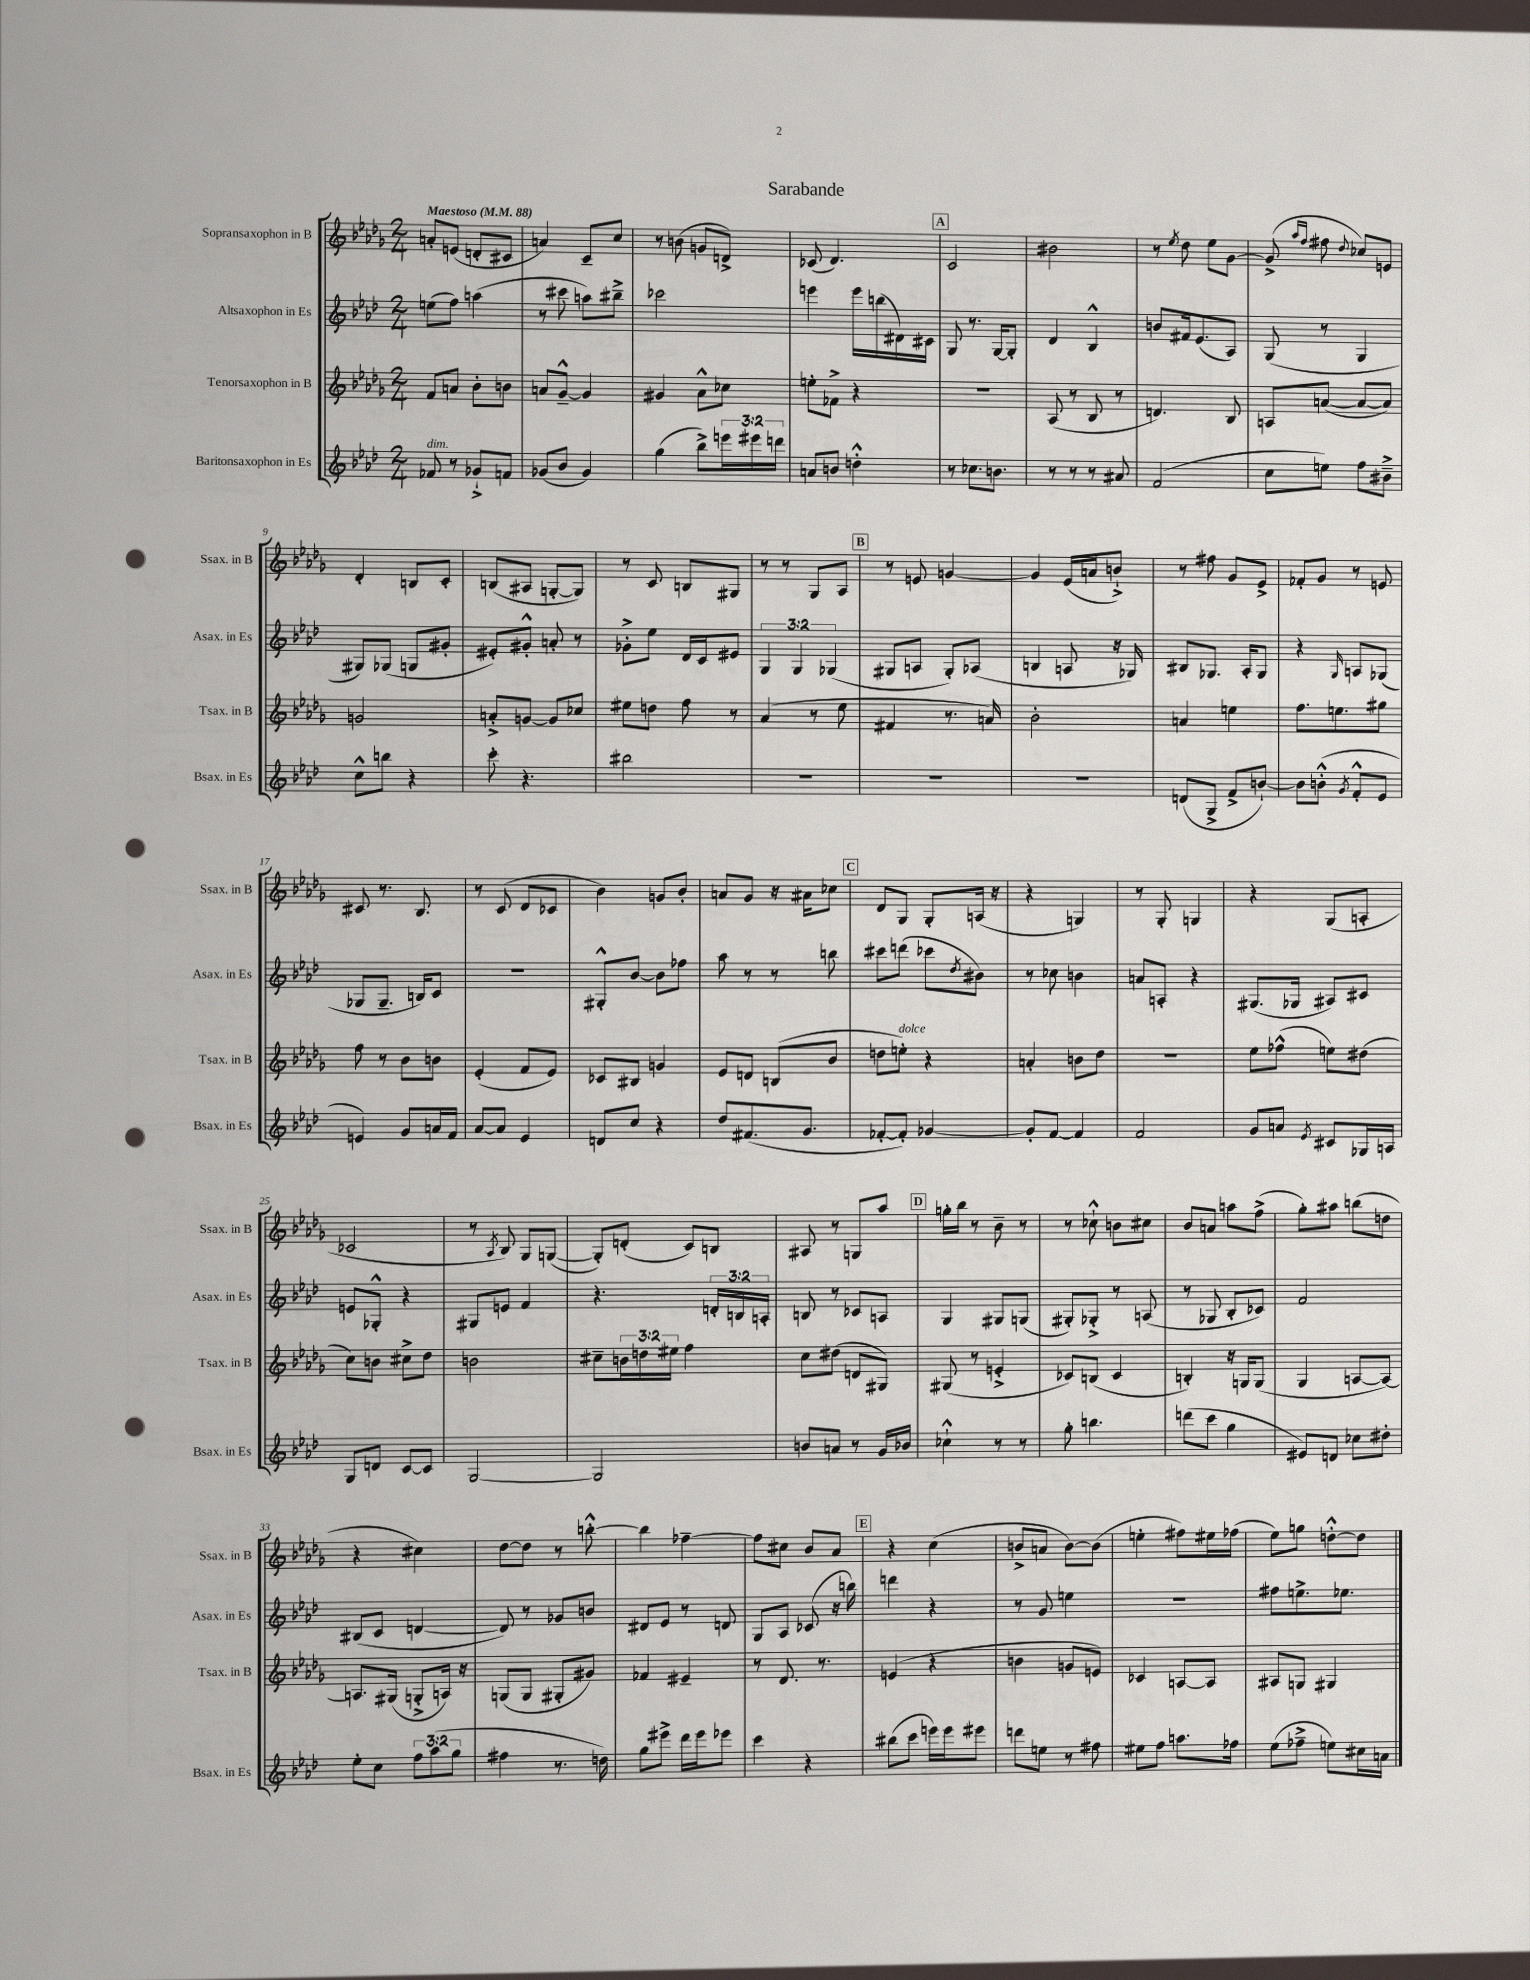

**kern	**kern	**kern	**kern
*part4	*part3	*part2	*part1
*staff4	*staff3	*staff2	*staff1
*I"Baritonsaxophon in Es	*I"Tenorsaxophon in B	*I"Altsaxophon in Es	*I"Sopransaxophon in B
*I'Bsax. in Es	*I'Tsax. in B	*I'Asax. in Es	*I'Ssax. in B
*clefG2	*clefG2	*clefG2	*clefG2
*k[b-e-a-d-]	*k[b-e-a-d-g-]	*k[b-e-a-d-]	*k[b-e-a-d-g-]
*M2/4	*M2/4	*M2/4	*M2/4
*MM88	*MM88	*MM88	*MM88
=1	=1	=1	=1
!	!	!	!LO:TX:a:B:t=Maestoso
!LO:TX:a:i:t=dim.	!	!	!
8f-X/	8f/L	(8een\L	8an'/L
8r	8an/J	8ff\J)	(8en/J
8g-X`^/L	8b-'\L	(4aan\	8dn'/L
8fn/J	8bn\J	.	8c#X/J
=2	=2	=2	=2
(8g-X/L	8an/L	8r	4an/)
8b-/J	[8g-~^^/J	8ccc#X\	.
4g-/)	4g-/]	8aan\L)	8c~/L
.	.	8bb#X~^\J	8cc/J
=3	=3	=3	=3
(4gg\	4g#X/	2ccc-X\	8r
.	.	.	(8bn\
8bb-^\L)	8a-^^\L	.	8gn/L
24eeen\L	8cc-X\J	.	8dn^/J)
24eee#X\	.	.	.
24dddn\JJ	.	.	.
=4	=4	=4	=4
8an/L	8een'\L	4eeen\	(8c-X/
8bn/J	8f-X^\J	.	4.d-/)
4ddn'^^\	4r	16eee\LL	.
.	.	(16bbn\	.
.	.	16d#X\)	.
.	.	16c#X\JJ	.
!!LO:REH:place=s1:t=A
=5	=5	=5	=5
8r	2r	8G/	2c/
8.cc-X\L	.	8.r	.
8.bn\J	.	[16G/KL	.
.	.	8G'/J]	.
=6	=6	=6	=6
8r	(8A-/	4d-/	2b#X\
8r	8r	.	.
8r	8B-/	4B-^^/	.
8a#X/	8r	.	.
=7	=7	=7	=7
(2f/	4.dn/)	8bn/L	8r
.	.	.	8qee-/
.	.	16f#X/k	8dd-\
.	.	(8.e-/	.
.	.	.	8ee-\L
.	8B-/	8A-/J)	[8g-\J
=8	=8	=8	=8
8cc\L	8An/L	(8G/	(8g-^/]
.	.	.	16qqaa-/LL
.	.	.	16qqff/JJ
8een\J)	([8an/J	8r	8ff#X\
.	.	.	8qqdd-/
8ff\L	8a/L_	4G/	8cc-X/L)
8b#X~^\J	8a/J])	.	8en/J
!!LO:LB:g=z
=9	=9	=9	=9
8cc^^\L	2gn/	8G#X/L)	4d-'/
8bbn\J	.	(8G-X/J	.
4r	.	8Gn/L	8Bn/L
.	.	8g#X'/J	8c'/J
=10	=10	=10	=10
8ccc'\	8an'^/L	8e#X'/L)	(8Bn/L
4.r	[8gn/J	8g#X'^^/J	8A#X/J
.	8g/L]	8an'/	[8Gn'/L
.	8cc-X/J	8r	8G/J])
=11	=11	=11	=11
2bb#X\	8ee#X\L	8g-X'^\L	8r
.	8ddn\J	8ee-\J	8c/
.	8ff\	16d-/LL	8Bn/L
.	.	16c/J	.
.	8r	8e#X/J	8G#X/J
=12	=12	=12	=12
2r	(4a-/	6G/	8r
.	.	.	8r
.	.	6G/	.
.	8r	.	8G-/L
.	.	(6G-X/	.
.	8ee-\	.	8A-/J
!!LO:REH:place=s1:t=B
=13	=13	=13	=13
2r	4f#X/	8G#X/L	8r
.	.	8An/J	8en/
.	8.r	8G#'/L)	[4gn/
.	.	(8A-X/J	.
.	16an/)	.	.
=14	=14	=14	=14
2r	2b-'\	4Bn/	4g/]
.	.	8An/	(16e-/LL
.	.	.	16an/J
.	.	16r	8bn`^/J)
.	.	16G-X/)	.
=15	=15	=15	=15
(8dn/L	4an/	8B#X/L	8r
8G^/J	.	8.G-X/J	8ff#X\
8f^/L	4een\	.	8g-/L
.	.	16A-'/KL	.
[8bn`/J)	.	8G-/J	8e-^/J
=16	=16	=16	=16
8b\L]	8.ff\L	4r	8f-X'/L
(8bn'^^\J	.	.	8g-/J
.	8.een\	.	.
8qg/	.	16qqG/	.
8f'^^/L	.	8An/L	8r
8e-/J	8gg#X\J	(8G-X/J	8en/
!!LO:LB:g=z
=17	=17	=17	=17
4en/)	8ff\	8G-X/L	8c#X/
.	8r	8.G-~/J	8.r
8g/L	8b-\L	.	.
.	.	16Bn/KL)	8.B-/
16an/L	8bn\J	8c/J	.
16f/JJ	.	.	.
=18	=18	=18	=18
[8a-/L	(4e-'/	2r	8r
8a-/J]	.	.	(8c/
4e-/	8f/L	.	8d-/L
.	8e-/J)	.	8c-X/J
=19	=19	=19	=19
8dn/L	8c-X/L	8G#X'^^/L	4b-\)
8cc/J	8B#X/J	[8b-/J	.
4r	4gn/	8b-\L]	8gn/L
.	.	8ff-X\J	8b-'/J
=20	=20	=20	=20
8dd-/L	8e-/L	8aa-\	8an/L
(8.f#X/	8dn/J	8r	8g-/J
.	(8Bn/L	8r	16r
8.g/J	.	.	16a#X\KL
.	8b-/J	8bbn\	8cc-X\J
!!LO:REH:place=s1:t=C
=21	=21	=21	=21
[8f-X'/L	8ddn\L	8ccc#X\L	8d-/L
!	!LO:TX:a:i:t=dolce	!	!
8f-'/J])	8een'\J)	(8dddn\J	8G-/J
[4g-X/	4r	8ccc-X\L	8G-'/L
.	.	8qdd-/	.
.	.	8b#X\J)	(16An/Jk
.	.	.	16r
=22	=22	=22	=22
8g-'/L]	4an'/	8r	4r
[8f/J	.	8cc-X\	.
4f/]	8bn\L	4bn\	4Gn/)
.	8dd-\J	.	.
=23	=23	=23	=23
2f/	2r	8an/L	8r
.	.	8An'/J	8G-'/
.	.	4r	4Gn/
=24	=24	=24	=24
8g/L	8ee-\L	(8.G#X/L	4r
8an/J	(8ff-X^^\J	.	.
.	.	16G-X/Jk	.
8qe-/	.	.	.
8c#X/L	8een\L)	8A#X/L)	(8G-/L
16G-X/L	(8dd#X\J	8c#X/J	8An'/J
16An/JJ	.	.	.
!!LO:LB:g=z
=25	=25	=25	=25
8G/L	8cc\L)	8en/L	2c-X/
8dn/J	8bn\J	8G-X'^^/J	.
[8c/L	8cc#X^\L	4r	.
8c/J]	8dd-\J	.	.
=26	=26	=26	=26
[2G/	2bn\	8G#X/L	8r
.	.	.	8qA-/
.	.	8en/J	8B-/)
.	.	4f/	8G-/L
.	.	.	([8Gn/J
=27	=27	=27	=27
2G/]	8cc#X~\L	4.r	8G'/L])
.	24bn\L	.	(8dn'/J
.	24ddn\	.	.
.	24ee#X\JJ	.	.
.	4ff\	.	8c/L)
.	.	24dn'/LL	8Bn/J
.	.	24Bn/	.
.	.	24An'/JJ	.
=28	=28	=28	=28
8bn/L	8cc\L	8Bn/	8A#X/
8an/J	(8dd#X\J	8r	8r
8r	8dn/L	8c-X/L	8Gn/L
16g/LL	8G#X/J)	8An/J	8aa-/J
16b-X/JJ	.	.	.
!!LO:REH:place=s1:t=D
=29	=29	=29	=29
4cc-X`^^\	(8G#X/	4G/	16ggn'\LL
.	.	.	16bb-\JJ
.	8r	.	8r
8r	4en'^/	8G#X/L	8b-~\
8r	.	(8Gn/J	8r
=30	=30	=30	=30
8gg'\	8c-X/L)	8G#X'/L)	8r
4.bbn\	(8Bn/J	8G-X'^/J	8cc-X`^^\
.	4c-/	8r	8bn\L
.	.	(8An/	8cc#X\J
=31	=31	=31	=31
(8dddn\L	4Bn'/)	8r	8b-/L
8ccc\J	.	8G-X/	8an/J
4gg\	16r	8B-'/L	8aan\L
.	16Gn/KL	.	.
.	(8G/J	8c-X/J)	(8ff^\J
=32	=32	=32	=32
8e#X/L)	4G-/	2f/	8gg-'\L)
8dn/J	.	.	8aa#X\J
8cc-X\L	[8An/L	.	(8bbn\L
8dd#X'\J	8A/J_)	.	8ddn\J
!!LO:LB:g=z
=33	=33	=33	=33
8ee-'\L	8.An/L]	(8B#X/L	4r
8cc\J	.	8c/J	.
.	(16G#X/Jk	.	.
12ff\L	8Gn'^/L	[4dn/	4cc#X\)
(12aa-\	.	.	.
.	16An/Jk)	.	.
12gg\J	.	.	.
.	16r	.	.
=34	=34	=34	=34
4ff#X\	(8Gn/L	8d/])	[8dd-\L
.	8G/J	8r	8dd-\J]
8.r	8G#X'/L	8g-X/L	8r
.	8g#X/J)	8bn/J	[8bbn'^^\
16ddn\)	.	.	.
=35	=35	=35	=35
8gg\L	4f-X/	8d#X/L	4bb\]
8eee#X^\J	.	8e-/J	.
16ddd-\LL	4e#X~/	8r	[4ff-X~\
16eee#\J	.	.	.
8eee-X\J	.	8dn/	.
=36	=36	=36	=36
4ccc\	8r	8G/L	8ff-\L]
.	8.d-/	8A-/J	8cc#X\J
4r	.	(8c-X/	8b-/L
.	8.r	.	.
.	.	16r	8a-/J
.	.	16bbn\)	.
!!LO:REH:place=s1:t=E
=37	=37	=37	=37
(8bb#X\L	(4en/	4dddn\	4r
8ccc\J	.	.	.
16eeen\LL)	4r	4r	(4cc\
16eee\J	.	.	.
8eee#X\J	.	.	.
=38	=38	=38	=38
8dddn\L	4bn\	8r	8bn^/L
8een\J	.	8g/	8an/J
8r	8gn/L	4een\	[8b\L)
8ff#X\	8en/J)	.	(8b\J]
=39	=39	=39	=39
8ee#X\L	4c-X/	2r	4een'\
8ff\J	.	.	.
8.aan\L	[8An/L	.	8ff#X\L)
.	8A/J]	.	16ee#X\L
16ff-X\Jk	.	.	(16ff-X\JJ
=40	=40	=40	=40
(8ee-\L	8A#X/L	8ff#X\L	8ee-\L)
8ff-X~^\J	8Gn/J	8.een^\	8ggn\J
8een\L)	4G#X/	.	[8ddn'^^\L
.	.	8.ee-X\J	.
16cc#X\L	.	.	8dd\J]
16an\JJ	.	.	.
==	==	==	==
*-	*-	*-	*-
